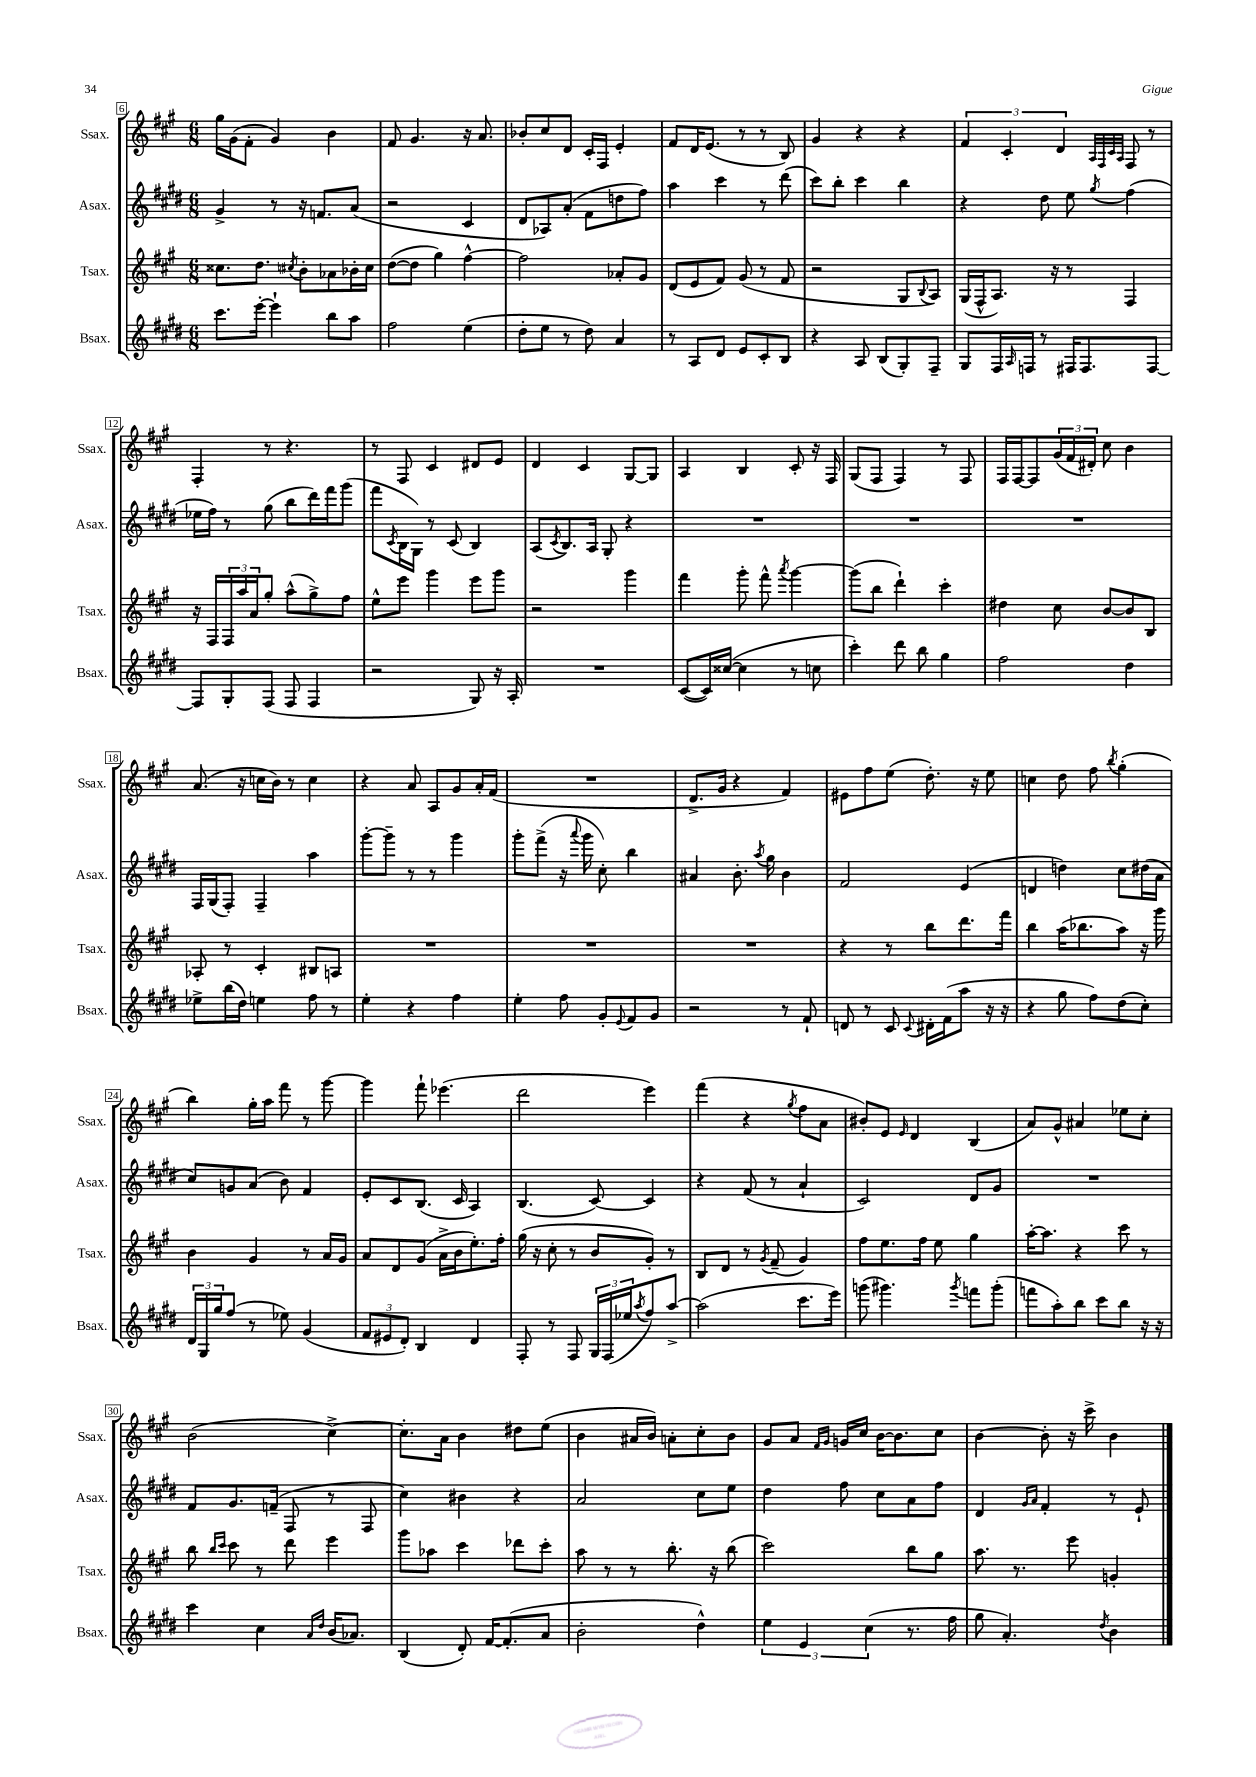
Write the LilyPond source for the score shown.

<<
\new StaffGroup <<
\new Staff = "s0" \with { instrumentName = "Ssax." shortInstrumentName = "Ssax." } {
    \clef treble \key a \major \numericTimeSignature \time 6/8
    gis''16 gis'16( fis'8-. gis'4) b'4 |
    fis'8 gis'4. r16 a'8. |
    bes'8-. cis''8 d'8 cis'16-. fis16 e'4-. |
    fis'8 d'16 e'8.( r8 r8 b8) |
    gis'4 r4 r4 |
    \tuplet 3/2 { fis'4 cis'4-. d'4 } \grace { a32 fis32 cis'32 a32 } fis8 r8 |
    fis4-. r8 r4. |
    r8 fis8 cis'4 dis'8 e'8 |
    d'4 cis'4 gis8~ gis8 |
    a4 b4 cis'8-. r16 fis16 |
    gis8( fis8 fis4) r8 fis8 |
    fis16 fis16~ fis8 \tuplet 3/2 { gis'16( fis'16 dis'16-.) } cis''8 b'4 |
    a'8.( r16 c''16 b'16) r8 c''4 |
    r4 a'8 a8 gis'8 a'16-. fis'16( |
    R2. |
    d'8.-> gis'16 r4 fis'4) |
    eis'8 fis''8 e''8( d''8.-.) r16 e''8 |
    c''4 d''8 fis''8 \acciaccatura { b''8 } gis''4-.( |
    b''4) gis''16-. a''16 fis'''8 r8 gis'''8~ |
    gis'''4 fis'''8-! ees'''4.( |
    d'''2 e'''4) |
    fis'''4( r4 \acciaccatura { gis''8 } fis''8 a'8 |
    bis'8-.) e'8 \grace { e'16 } d'4 b4( |
    a'8) gis'8-^ ais'4 ees''8 cis''8-. |
    b'2( cis''4~->) |
    cis''8.-. a'16 b'4 dis''8 e''8( |
    b'4 ais'16 b'16) a'8-. cis''8-. b'8 |
    gis'8 a'8 \grace { fis'16 gis'16 } g'16 cis''16 b'16~ b'8. cis''8 |
    b'4~ b'8-. r16 cis'''16-> b'4 \bar "|." |
}
\new Staff = "s1" \with { instrumentName = "Asax." shortInstrumentName = "Asax." } {
    \clef treble \key e \major \numericTimeSignature \time 6/8
    gis'4-> r8 r16 f'8. a'8( |
    r2 cis'4 |
    dis'8 aes8) a'8-.( fis'8 d''8 fis''8) |
    a''4 cis'''4 r8 dis'''8( |
    cis'''8) b''8-. cis'''4 b''4 |
    r4 dis''8 e''8 \acciaccatura { gis''8 } fis''4( |
    ees''16 fis''16) r8 gis''8( b''8 dis'''16) fis'''16 gis'''8( |
    fis'''8 \acciaccatura { cis'8 } b16 gis16) r8 cis'8( b4) |
    a8( \acciaccatura { cis'8 } b8.) a16 gis8-. r4 |
    R2. |
    R2. |
    R2. |
    fis16 gis16( fis8-.) fis4-- a''4 |
    gis'''8~-. gis'''8-- r8 r8 gis'''4 |
    gis'''8-. fis'''8->( r16 \appoggiatura { a'''8 } gis'''16 cis''8-.) b''4 |
    ais'4 b'8.-. \acciaccatura { a''8 } gis''16 b'4 |
    fis'2 e'4( |
    d'4 d''4) cis''8 dis''16( a'16 |
    cis''8) g'8 a'8( b'8) fis'4 |
    e'8-. cis'8 b8.( cis'16 a4) |
    b4.( cis'8~) cis'4 |
    r4 fis'8( r8 a'4-! |
    cis'2) dis'8 gis'8 |
    R2. |
    fis'8 gis'8. f'16--( fis8 r8 fis8 |
    cis''4) bis'4 r4 |
    a'2 cis''8 e''8 |
    dis''4 fis''8 cis''8 a'8 fis''8 |
    dis'4 \grace { gis'16 a'16 } fis'4-. r8 e'8-! \bar "|." |
}
\new Staff = "s2" \with { instrumentName = "Tsax." shortInstrumentName = "Tsax." } {
    \clef treble \key a \major \numericTimeSignature \time 6/8
    cisis''8. d''8. \acciaccatura { cis''8 } b'8-. aes'8 bes'16-. cis''16 |
    d''8~( d''8 gis''4) fis''4~-^ |
    fis''2 aes'8-. gis'8 |
    d'8( e'8 fis'8) gis'8( r8 fis'8 |
    r2 gis8 \appoggiatura { b8 } a8) |
    gis16( fis16-^ a8.) r16 r8 fis4 |
    r16 fis16 \tuplet 3/2 { fis16 a''16 a'16 } gis''8-. a''8-^( gis''8->) fis''8 |
    e''8-^ e'''8 gis'''4 e'''8 gis'''8 |
    r2 gis'''4 |
    fis'''4 gis'''8-. fis'''8-^ \acciaccatura { a'''8 } gis'''4~ |
    gis'''8( b''8 d'''4-!) cis'''4-. |
    dis''4 cis''8 b'8~ b'8 b8 |
    aes8-. r8 cis'4-. bis8 a8 |
    R2. |
    R2. |
    R2. |
    r4 r8 b''8 d'''8. fis'''16 |
    b''4 a''16( bes''8. a''8) r16 gis'''16 |
    b'4 gis'4 r8 a'16 gis'16 |
    a'8 d'8 gis'8( a'16-> b'16 e''8.-.) fis''16-. |
    gis''16( r16 cis''8-. r8 b'8 gis'8-.) r8 |
    b8 d'8 r8 \acciaccatura { gis'8 } fis'8--( gis'4) |
    fis''8 e''8. fis''16 e''8 gis''4 |
    a''16~-. a''8. r4 cis'''8 r8 |
    b''8 \grace { b''16 cis'''16 } cis'''8 r8 d'''8 e'''4 |
    gis'''8 aes''8 cis'''4 des'''8 cis'''8-. |
    a''8 r8 r8 b''8.-. r16 b''8( |
    cis'''2) b''8 gis''8 |
    a''8. r8. e'''8 g'4-. \bar "|." |
}
\new Staff = "s3" \with { instrumentName = "Bsax." shortInstrumentName = "Bsax." } {
    \clef treble \key e \major \numericTimeSignature \time 6/8
    cis'''8. e'''16~-. e'''4-! b''8 a''8 |
    fis''2 e''4( |
    dis''8-. e''8 r8 dis''8) a'4 |
    r8 a8 dis'8 e'8 cis'8-. b8 |
    r4 a8 b8( gis8-.) fis8-- |
    gis8 fis16 \grace { a16 } f16 r8 fis16 fis8. fis8~ |
    fis8 gis8-. fis8( fis8 fis4 |
    r2 gis8) r16 a16-. |
    R2. |
    cis'8~( cis'16) cisis''16~( cisis''4 r8 c''8 |
    cis'''4-.) dis'''8 b''8 gis''4 |
    fis''2 dis''4 |
    ees''8-> b''16( dis''16) e''4 fis''8 r8 |
    e''4-. r4 fis''4 |
    e''4-. fis''8 gis'8-. \appoggiatura { e'8 } fis'8 gis'8 |
    r2 r8 fis'8-! |
    d'8 r8 cis'8 \appoggiatura { cis'8 } dis'16-. fis'16( a''8 r16 r16 |
    r4 gis''8 fis''8) dis''8( cis''8-.) |
    \tuplet 3/2 { dis'16 gis16 gis''16 } fis''8( r8 ees''8) gis'4( |
    \tuplet 3/2 { fis'8 eis'8 dis'8-.) } b4 dis'4 |
    fis8-. r8 fis8 \tuplet 3/2 { gis16 fis16( ees''16 } \acciaccatura { a''8 } fis''8) a''8~-> |
    a''2( cis'''8. e'''16) |
    g'''8( gis'''4.) \acciaccatura { gis'''8 } f'''8 gis'''8-.( |
    f'''8 a''8-.) b''8 cis'''8 b''8 r16 r16 |
    cis'''4 cis''4 \grace { a'16 dis''16 } b'16( aes'8.) |
    b4( dis'8-.) fis'16~ fis'8.-.( a'8 |
    b'2-. dis''4-^) |
    \tuplet 3/2 { e''4 e'4 cis''4( } r8. fis''16 |
    gis''8 a'4.-.) \acciaccatura { dis''8 } b'4 \bar "|." |
}
>>
>>
\layout { \context { \Score currentBarNumber = #6 \override BarNumber.stencil = #(make-stencil-boxer 0.1 0.3 ly:text-interface::print) } }
